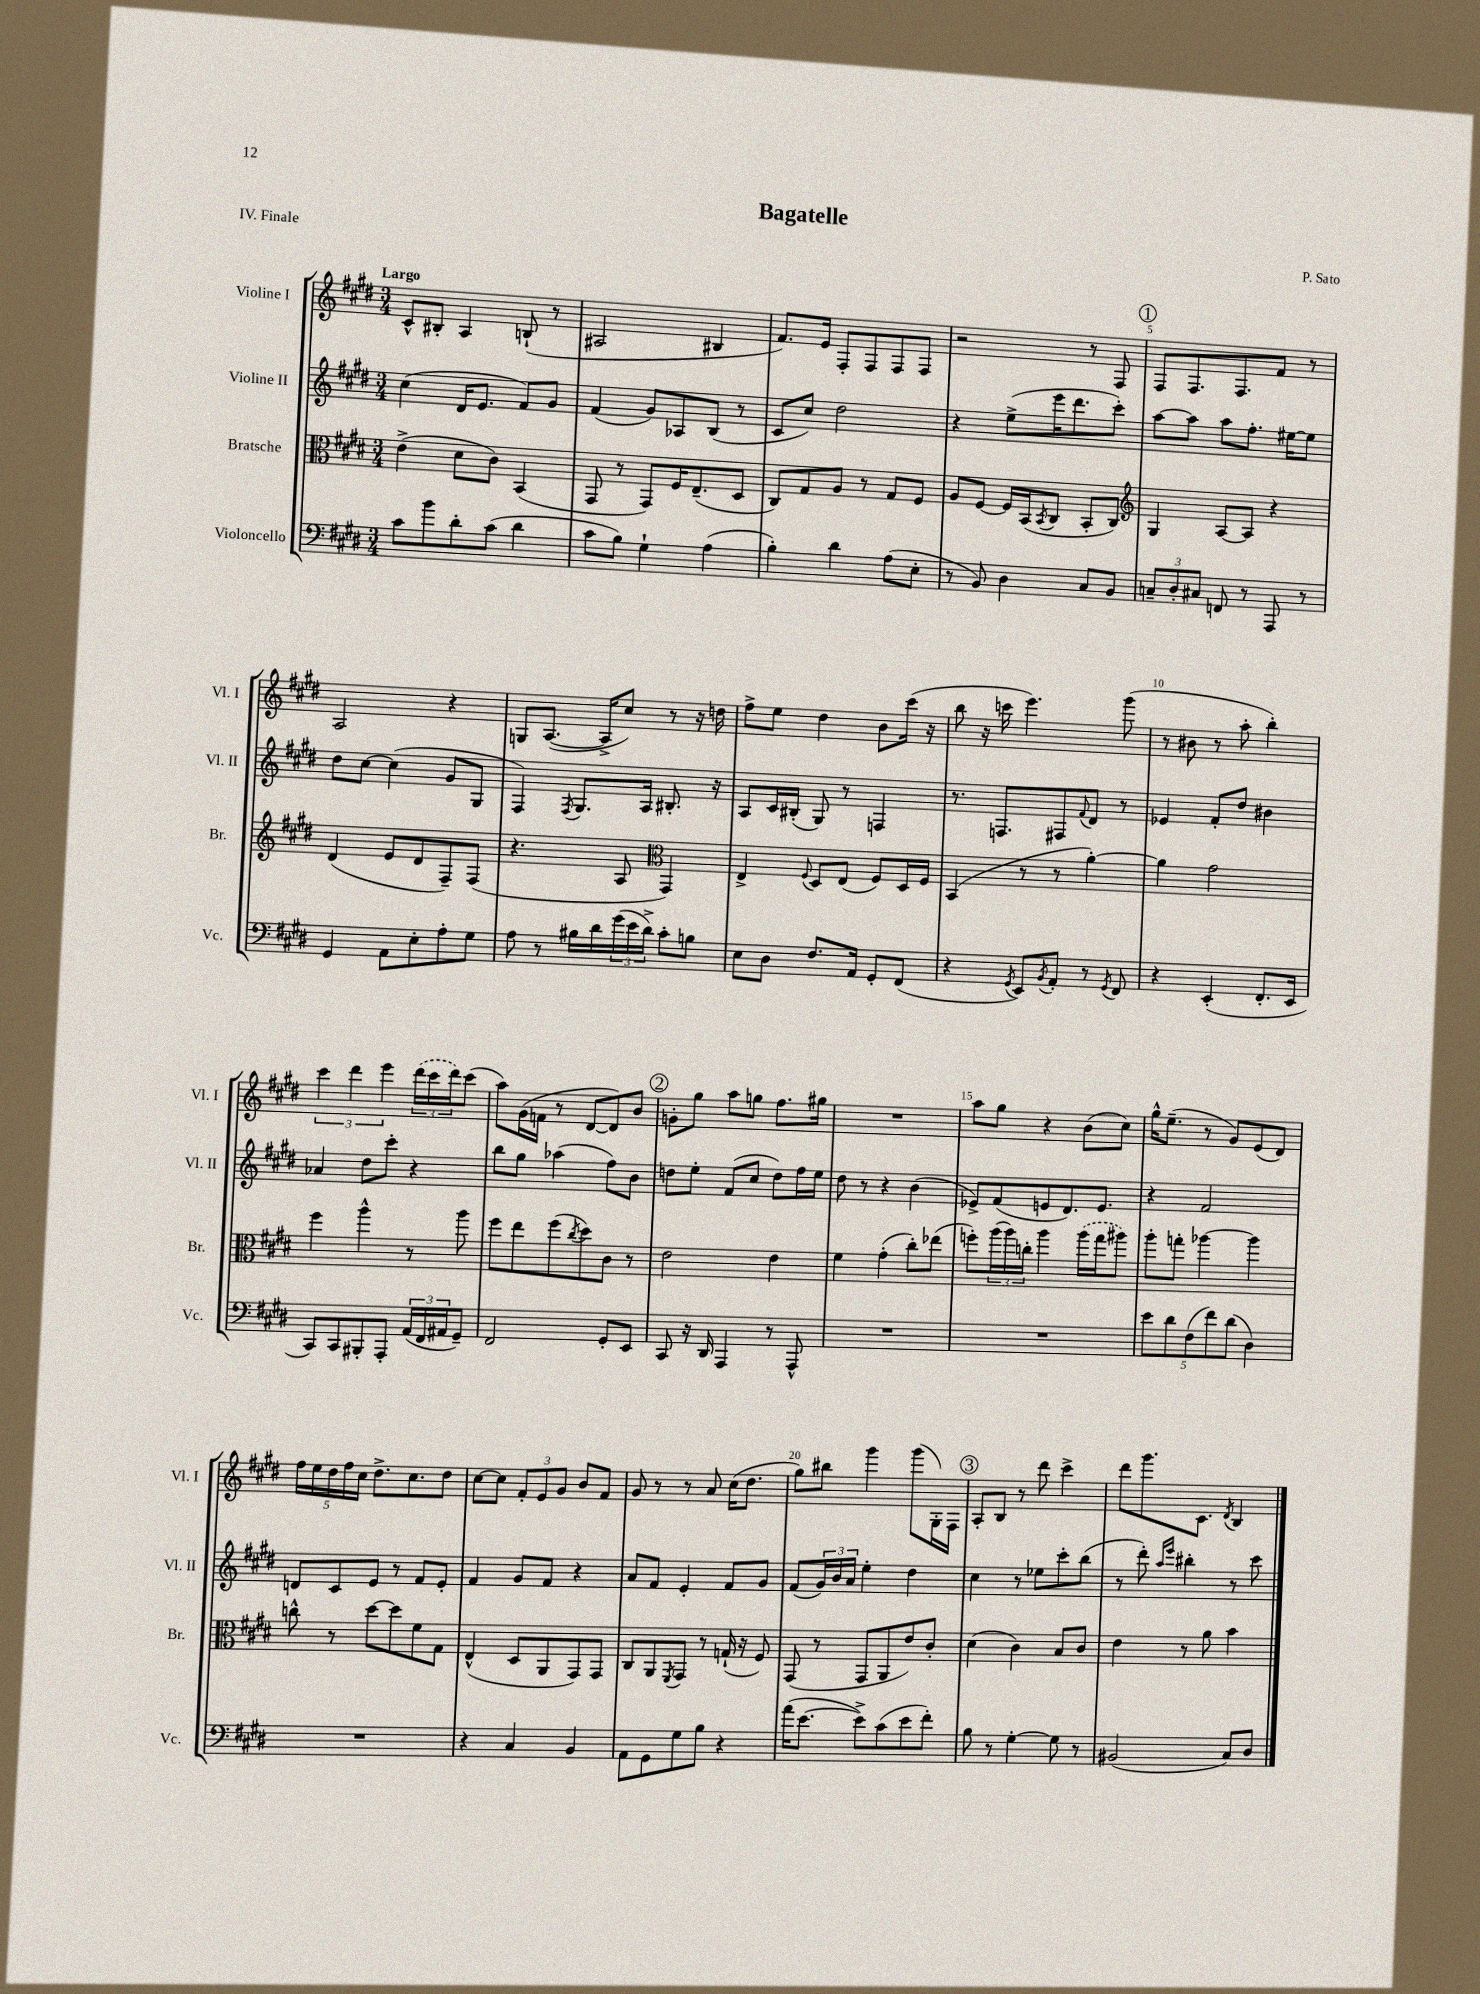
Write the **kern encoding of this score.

**kern	**kern	**kern	**kern
*staff4	*staff3	*staff2	*staff1
*clefF4	*clefC3	*clefG2	*clefG2
*k[f#c#g#d#]	*k[f#c#g#d#]	*k[f#c#g#d#]	*k[f#c#g#d#]
*M3/4	*M3/4	*M3/4	*M3/4
8c#\L	(4e^\	(4cc#\	8c#^^/L
8b\	.	.	8B#'/J
8d#'\	8d#\L	16d#/LK	4A/
.	.	8.e/J	.
(8c#\J	8c#\J)	.	.
4d#\	(4BB/	8f#/L)	(8B`/
.	.	8g#/J	8r
=	=	=	=
8c#\L	8GG#/	(4f#/	2A#/
8B\J)	8r	.	.
4G#`\	8GG#/L)	8g#/L)	.
.	16F#/K	8A-/	.
.	(8.E~/	.	.
(4A\	.	(8B/J	4B#/
.	8D#/J	8r	.
=	=	=	=
4B'\)	8C#/L)	8c#/L	8.f#/L)
.	8G#/	8cc#/J)	.
.	.	.	16e/Jk
4d#\	8A/J	2dd#\	8F#'/L
.	8r	.	8F#/
(8A\L	8G#/L	.	8F#/
8E'\J	8F#/J	.	8F#/J
=	=	=	=
8r	8A/L	4r	2r
8BB/)	[8F#/J	.	.
4D#\	16F#/]LL	(8ee^\L	.
.	(16BB/J	.	.
.	8qBB/	.	.
.	8C#/J	16eee\K	.
.	.	8.ddd#\	.
8C#/L	8BB'/L	.	8r
8BB/J	8C#/J)	8ccc#'\J)	8F#/
=	=	=	=
*	*clefG2	*	*
12C~/L	4G#/	[8aa\L	8F#/L
12D#'/	.	.	.
.	.	8aa\]J	8.F#/
12C#/J	.	.	.
8FF/	[8A/L	8aa\L	.
.	.	.	8.F#/
8r	8A/]J	8.ff#'\J	.
8AAA/	4r	.	8f#/J
.	.	[16ee#\LK	.
8r	.	8ee#\]J	8r
=	=	=	=
4GG#/	(4d#/	8dd#\L	2A/
.	.	[8cc#\J	.
8AA\L	8e/L	(4cc#\]	.
8E'\	8d#/	.	.
8A'\	8F#~/)	8g#/L	4r
8G#\J	(8F#/J	8G#/J	.
=	=	=	=
8A\	4.r	4F#/)	8G/L
8r	.	.	([8.A/J
.	.	8qF#/	.
16B#\LL	.	8.G#/L	.
16d#\	.	.	16A^/]LK
(24g#\	8A/	.	8cc#/J)
24e\	.	.	.
.	.	16A/Jk	.
24d#^\JJ)	.	.	.
*	*clefC3	*	*
8c#'\L	4GG#/)	8.B#'/	8r
8B\J	.	.	16r
.	.	16r	16dd\
=	=	=	=
8E\L	4E^/	8A/L	8ff#^\L
8D#\J	.	16c#/L	8ee\J
.	.	(16B#'/JJ	.
.	8qqF#/	.	.
8.F#/L	8D#/L	8G#/)	4dd#\
.	(8E/J	8r	.
16AA/Jk	.	.	.
8GG#'/L	8F#/L)	4F/	8b\L
(8FF#/J	16D#/L	.	(16ccc#\Jk
.	16F#/JJ	.	16r
=	=	=	=
4r	(4BB/	8.r	8bb\
.	.	.	16r
.	.	8.F/L	16ccc\
8qGG#/	.	.	.
8EE/L)	8r	.	4.eee\)
8qBB/	.	.	.
8AA'/J	8r	8F#/	.
.	.	8qqf#/	.
8r	[4a'\)	8d#/J	.
8qGG#/	.	.	.
8FF#/	.	8r	(8ggg#\
=	=	=	=
4r	4a\]	4e-/	8r
.	.	.	8b#\
(4EE'/	2g#\	8f#'/L	8r
.	.	8dd#/J	8aa'\
8.FF#'/L	.	4b#\	4bb'\)
16EE/Jk	.	.	.
=	=	=	=
8CC#/L)	4ff#\	4a-/	6ccc#\
8CC#/	.	.	.
.	.	.	6ddd#\
8BBB#'/	4aa^^\	8dd#\L	.
.	.	.	6eee\
8AAA'/J	.	8ccc#'\J	.
(24AA/LL	8r	4r	(24ddd#\LL
24FF#/	.	.	24ccc#\
24AA#/J	.	.	24ddd#\J)
8GG#~/J)	8aa\	.	(8ccc#\J
=	=	=	=
2FF#/	8ff#\L	8bb\L	8aa\L)
.	8ee\	8gg#\J	(16g#\L
.	.	.	16f\JJ
.	(8ff#\	(4aa-\	8r
.	8qcc#/	.	.
.	8dd#\)	.	[8d#/L
8GG#'/L	8c#\J	8ff#\L)	8d#/])
8EE/J	8r	8b\J	8b/J
=	=	=	=
8CC#/	2e\	8dd\L	8g'\L
16r	.	8ee'\J	8gg#\J
16DD#/	.	.	.
4AAA/	.	(8f#/L	8aa\L
.	.	8cc#/J	8gg\J
8r	4e\	8dd\L)	8.ff#\L
8AAA^^/	.	16ff#\L	.
.	.	16ee\JJ	16gg#\Jk
=	=	=	=
2.r	4f#\	8dd#\	2.r
.	.	8r	.
.	(4g#'\	4r	.
.	8cc#'\L)	(4b\	.
.	(8ee-\J	.	.
=	=	=	=
2.r	8ff'\L)	8e-^/L)	8aa\L
.	(24aa\L	(8f#/	8gg#\J
.	24aa\)	.	.
.	24cc'\JJ	.	.
.	4aa\	8e/	4r
.	.	8.d#/)	.
.	(16aa\LL	.	(8b\L
.	16gg#\J	8.e/J	.
.	8aa#\J)	.	8cc#\J)
=	=	=	=
10e\L	8aa'\L	4r	16gg#^^\LK
.	.	.	(8.ee~\J
10d#\	.	.	.
.	8gg'\J	.	.
(10F#\	.	.	.
.	[4aa-\	2f#/	8r
10f#\)	.	.	.
.	.	.	8g#/L)
(10d#\J	.	.	.
4D#\)	4aa-\]	.	(8e/
.	.	.	8d#/J)
=	=	=	=
2.r	8cc^^\	8d/L	20ff#\LL
.	.	.	20ee\
.	.	.	20dd#\
.	8r	8c#/	.
.	.	.	20ff#\
.	.	.	20cc#\JJ
.	[8dd#\L	8e/J	8.dd#^\L
.	8dd#\]	8r	.
.	.	.	8.cc#\
.	8f#\	8f#/L	.
.	8G#\J	8e'/J	8dd#\J
=	=	=	=
4r	(4E^^/	4f#/	[8cc#\L
.	.	.	8cc#\]J
4C#/	8D#/L	8g#/L	12f#'/L
.	.	.	12e/
.	8AA/	8f#/J	.
.	.	.	12g#/J
4BB/	8GG#/)	4r	8b/L
.	8GG#/J	.	8f#/J
=	=	=	=
8AA\L	8C#/L	8a/L	8g#/
8GG#\	8AA/	8f#/J	8r
.	8qFF#/	.	.
8G#\	8GG#/J	4e'/	8r
8B\J	8r	.	8a/
4r	(16G`/	8f#/L	(16cc#\LK
.	16r	.	8.dd#\J
.	8F#/)	8g#/J	.
=	=	=	=
(16a\LK	(8GG#/	(8f#/L	8gg#\L)
[8.e\J	.	.	.
.	8r	24g#/L)	8bb#\J
.	.	24b/	.
.	.	24a/JJ	.
8e^\]L)	8GG#/L	4ee'\	4ggg#\
(8c#\	8AA/	.	.
8e\	8e/)	4dd#\	(8ggg#\L
8f#'\J)	8c#'/J	.	16G#'\L)
.	.	.	16F#\JJ
=	=	=	=
8B\	(4d#\	4cc#\	8A'/L
8r	.	.	8B/J
[4G#'\	4c#\)	8r	8r
.	.	8ee-\L	8ddd#\
8G#\]	8B/L	8ccc#'\	4ccc#^\
8r	8c#/J	(8bb\J	.
=	=	=	=
(2BB#/	4e\	8r	8ddd#\L
.	.	8ddd#'\)	8.ggg#\
.	.	16qqaa/LL	.
.	.	16qqeee/JJ	.
.	8r	4bb#'\	.
.	.	.	8.c#\J
.	8a\	.	.
.	.	.	8qd#/
8C#/L)	4b\	8r	4B/
8D#/J	.	8ccc#\	.
==	==	==	==
*-	*-	*-	*-
